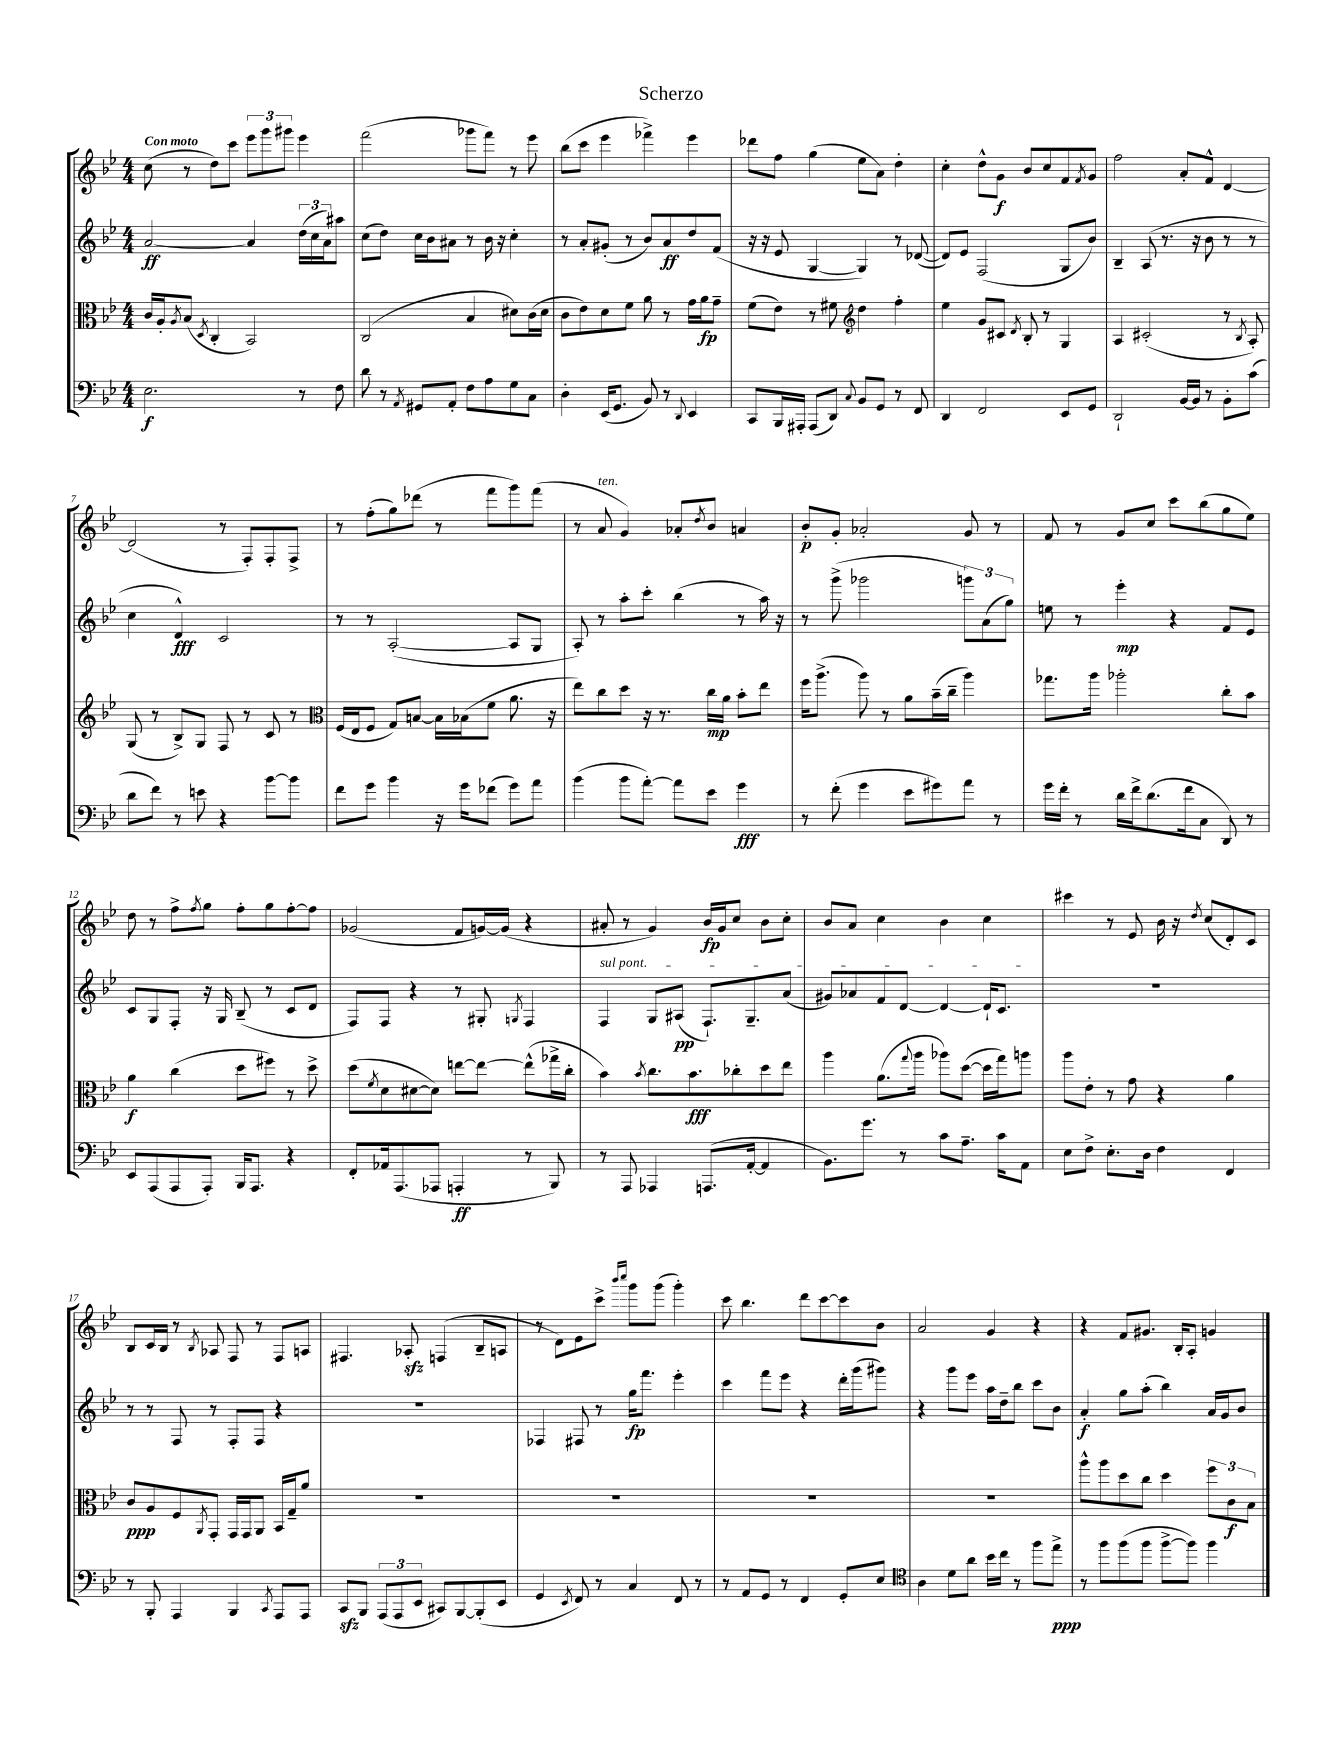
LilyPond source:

\header { title = "Scherzo" }
<<
\new StaffGroup <<
\new Staff = "s0" {
    \clef treble \key bes \major \numericTimeSignature \time 4/4 \tempo "Con moto"
    c''8( r8 d''8) c'''8 \tuplet 3/2 { ees'''8 g'''8 gis'''8 } ees'''4 |
    f'''2( ges'''8 f'''8) r8 ees'''8 |
    bes''8( c'''8 ees'''4 fes'''4->) ees'''4 |
    des'''8 f''8 g''4( ees''8 a'8) d''4-. |
    c''4-. d''8-^ g'8\f bes'8 c''8 f'8 \acciaccatura { f'8 } g'8 |
    f''2 a'8-. f'8-^ d'4~ |
    d'2( r8 f8-.) f8-. f8-> |
    r8 f''8-.( g''8) des'''8( r8 f'''8 g'''8) f'''8( |
    r8 a'8^\markup { \italic "ten." } g'4) aes'8-. \acciaccatura { d''8 } bes'8 a'4 |
    bes'8-.\p g'8-. aes'2-. g'8 r8 |
    f'8 r8 g'8 c''8 c'''8 bes''8( g''8 ees''8) |
    d''8 r8 f''8-> \acciaccatura { f''8 } g''8 f''8-. g''8 f''8~-. f''8 |
    ges'2( f'8 g'16~) g'16( r4 |
    ais'8-. r8 g'4) bes'16\fp g'16 c''8 bes'8 c''8-. |
    bes'8 a'8 c''4 bes'4 c''4 |
    cis'''4 r8 ees'8 bes'16 r16 \acciaccatura { d''8 } c''8( d'8-.) c'8 |
    bes8 c'16 bes16 r8 \acciaccatura { bes8 } aes8 f8 r8 f8 a8 |
    fis4. aes8-.\sfz f4( bes8-- a8 |
    r8 d'8) ees'8 c'''8-> \grace { bes'''16 c''''16 } g'''8 g'''8( g'''4-.) |
    c'''8 bes''4. d'''8 c'''8~ c'''8 bes'8 |
    a'2 g'4 r4 |
    r4 f'8 gis'8. bes16-. a8-. g'4 \bar "|." |
}
\new Staff = "s1" {
    \clef treble \key bes \major \numericTimeSignature \time 4/4
    a'2~\ff a'4 \tuplet 3/2 { d''16( c''16 a'16) } ais''8 |
    c''8( d''8) c''16 bes'16 ais'8 r8 bes'16 r16 c''4-. |
    r8 a'8-. gis'8-.( r8 bes'8) a'8\ff d''8 f'8( |
    r16 r16 ees'8 g4~ g4) r8 des'8~( |
    des'8) ees'8 f2( g8 bes'8) |
    bes4-- a8( r8. r16 bes'8 r8 r8 |
    c''4 d'4-^\fff) c'2 |
    r8 r8 a2~-.( a8 g8 |
    a8-.) r8 a''8-. c'''8-. bes''4( r8 a''16) r16 |
    r8 g'''8->( ges'''2 \tuplet 3/2 { g'''8) a'8( g''8) } |
    e''8 r8 ees'''4-.\mp r4 f'8 ees'8 |
    c'8 g8 f8-. r16 g16 bes8--( r8 c'8 d'8 |
    f8) f8 r4 r8 gis8-. \acciaccatura { g8 } f4 |
    \once \override TextSpanner.bound-details.left.text = \markup { \italic "sul pont." } f4\startTextSpan g8 ais8\pp( f8.-!) g8.-- a'8( |
    gis'8) aes'8 f'8 d'8~ d'4~ d'16-! c'8.\stopTextSpan |
    R1 |
    r8 r8 f8 r8 f8-. f8 r4 |
    R1 |
    fes4 fis8 r8 g''16\fp f'''8. ees'''4-. |
    c'''4 f'''8 ees'''8 r4 d'''16-. g'''16( gis'''8) |
    r4 g'''8 ees'''8 a''16 d''16-- bes''8 c'''8 bes'8 |
    a'4-.\f g''8 a''8-.( bes''4) a'16 g'16 bes'8 \bar "|." |
}
\new Staff = "s2" {
    \clef alto \key bes \major \numericTimeSignature \time 4/4
    c'16 a16-. \acciaccatura { a8 } bes8( \acciaccatura { d8 } c4-. bes,2) |
    c2( bes4 dis'8) c'16( dis'16 |
    c'8 ees'8) d'8 f'8 a'8 r8 g'16 a'16\fp g'8-- |
    f'8( ees'8) r8 fis'8 \clef treble d''4 f''4-. |
    ees''4 g'8 cis'8 \acciaccatura { d'8 } bes8-. r8 g4 |
    a4 cis'2-.( r8 \acciaccatura { bes8 } a8-.) |
    g8( r8 bes8->) g8 f8 r8 c'8 r8 |
    \clef alto f16( ees16 f8 g8) b8~ b16 bes16( f'8 a'8. r16 |
    ees''8) c''8 d''8 r16 r8. c''16\mp a'16 bes'8-. ees''8 |
    f''16 a''8.->( a''8) r8 a'8 bes'16--( c''16-- a''4) |
    ges''8. a''16 aes''2-. c''8-. bes'8 |
    a'4\f c''4( d''8 fis''8) r8 d''8-> |
    d''8( \acciaccatura { f'8 } d'8 dis'8~ dis'8) e''8~ e''8~ e''8-^( ges''16-> c''16-. |
    bes'4) \acciaccatura { bes'8 } c''8. bes'8.\fff ces''8-. d''8 ees''8 |
    a''4 a'8.( \appoggiatura { g''8 } a''16 aes''8) d''8~( d''16 g''16) a''8 |
    a''8 ees'8-. r8 g'8 r4 a'4 |
    c'8\ppp a8 f8 \acciaccatura { a,8 } g,8-. g,16 g,16 a,8 bes,16 g16-- a'8 |
    R1 |
    R1 |
    R1 |
    R1 |
    a''8-^ a''8 d''8 c''8 d''4 \tuplet 3/2 { f''8 c'8\f bes8 } \bar "|." |
}
\new Staff = "s3" {
    \clef bass \key bes \major \numericTimeSignature \time 4/4
    ees2.\f r8 f8 |
    d'8 r8 \acciaccatura { a,8 } gis,8 a,8-. f8 a8 g8 c8 |
    d4-. ees,16( g,8. bes,8) r8 \appoggiatura { d,8 } ees,4 |
    c,8 bes,,16 ais,,16-. ais,,8( d,8) \appoggiatura { c8 } bes,8 g,8 r8 f,8 |
    d,4 f,2 ees,8 g,8 |
    d,2-! bes,16~ bes,16 r8 bes,8-. c'8( |
    d'8 f'8) r8 e'8 r4 bes'8~ bes'8 |
    f'8 g'8 bes'4 r16 g'16 fes'8( g'8) a'8 |
    bes'4( bes'8 a'8~-.) a'8 ees'8 g'4\fff |
    r8 f'8-.( g'4 ees'8 gis'8) a'8 r8 |
    g'16 f'16-. r8 d'16 f'16-> d'8.( f'16 c8 d,8) r8 |
    ees,8 a,,8( a,,8 a,,8-.) bes,,16 a,,8. r4 |
    f,8-. aes,16 a,,8.( aes,,8 a,,4-.\ff r8 bes,,8) |
    r8 a,,8 aes,,4 a,,8.( a,16~-. a,4 |
    bes,8.) g'8. r8 c'8 a8.-- c'16 a,8 |
    ees8 f8-> ees8.-. d16 f4 f,4 |
    r8 bes,,8-. a,,4 bes,,4 \acciaccatura { c,8 } a,,8 a,,8 |
    c,8\sfz bes,,8 \tuplet 3/2 { a,,8( a,,8 ees,8 } cis,8) bes,,8~ bes,,8-.( ees,8 |
    g,4 \acciaccatura { ees,8 } f,8) r8 c4 f,8 r8 |
    r8 a,8 g,8 r8 f,4 g,8-. ees8 |
    \clef tenor a4 d'8 a'8 bes'16 c''16 r8 f''8 ees''8->\ppp |
    r8 f''8 f''8( f''8 f''8~-> f''8) f''4 \bar "|." |
}
>>
>>
